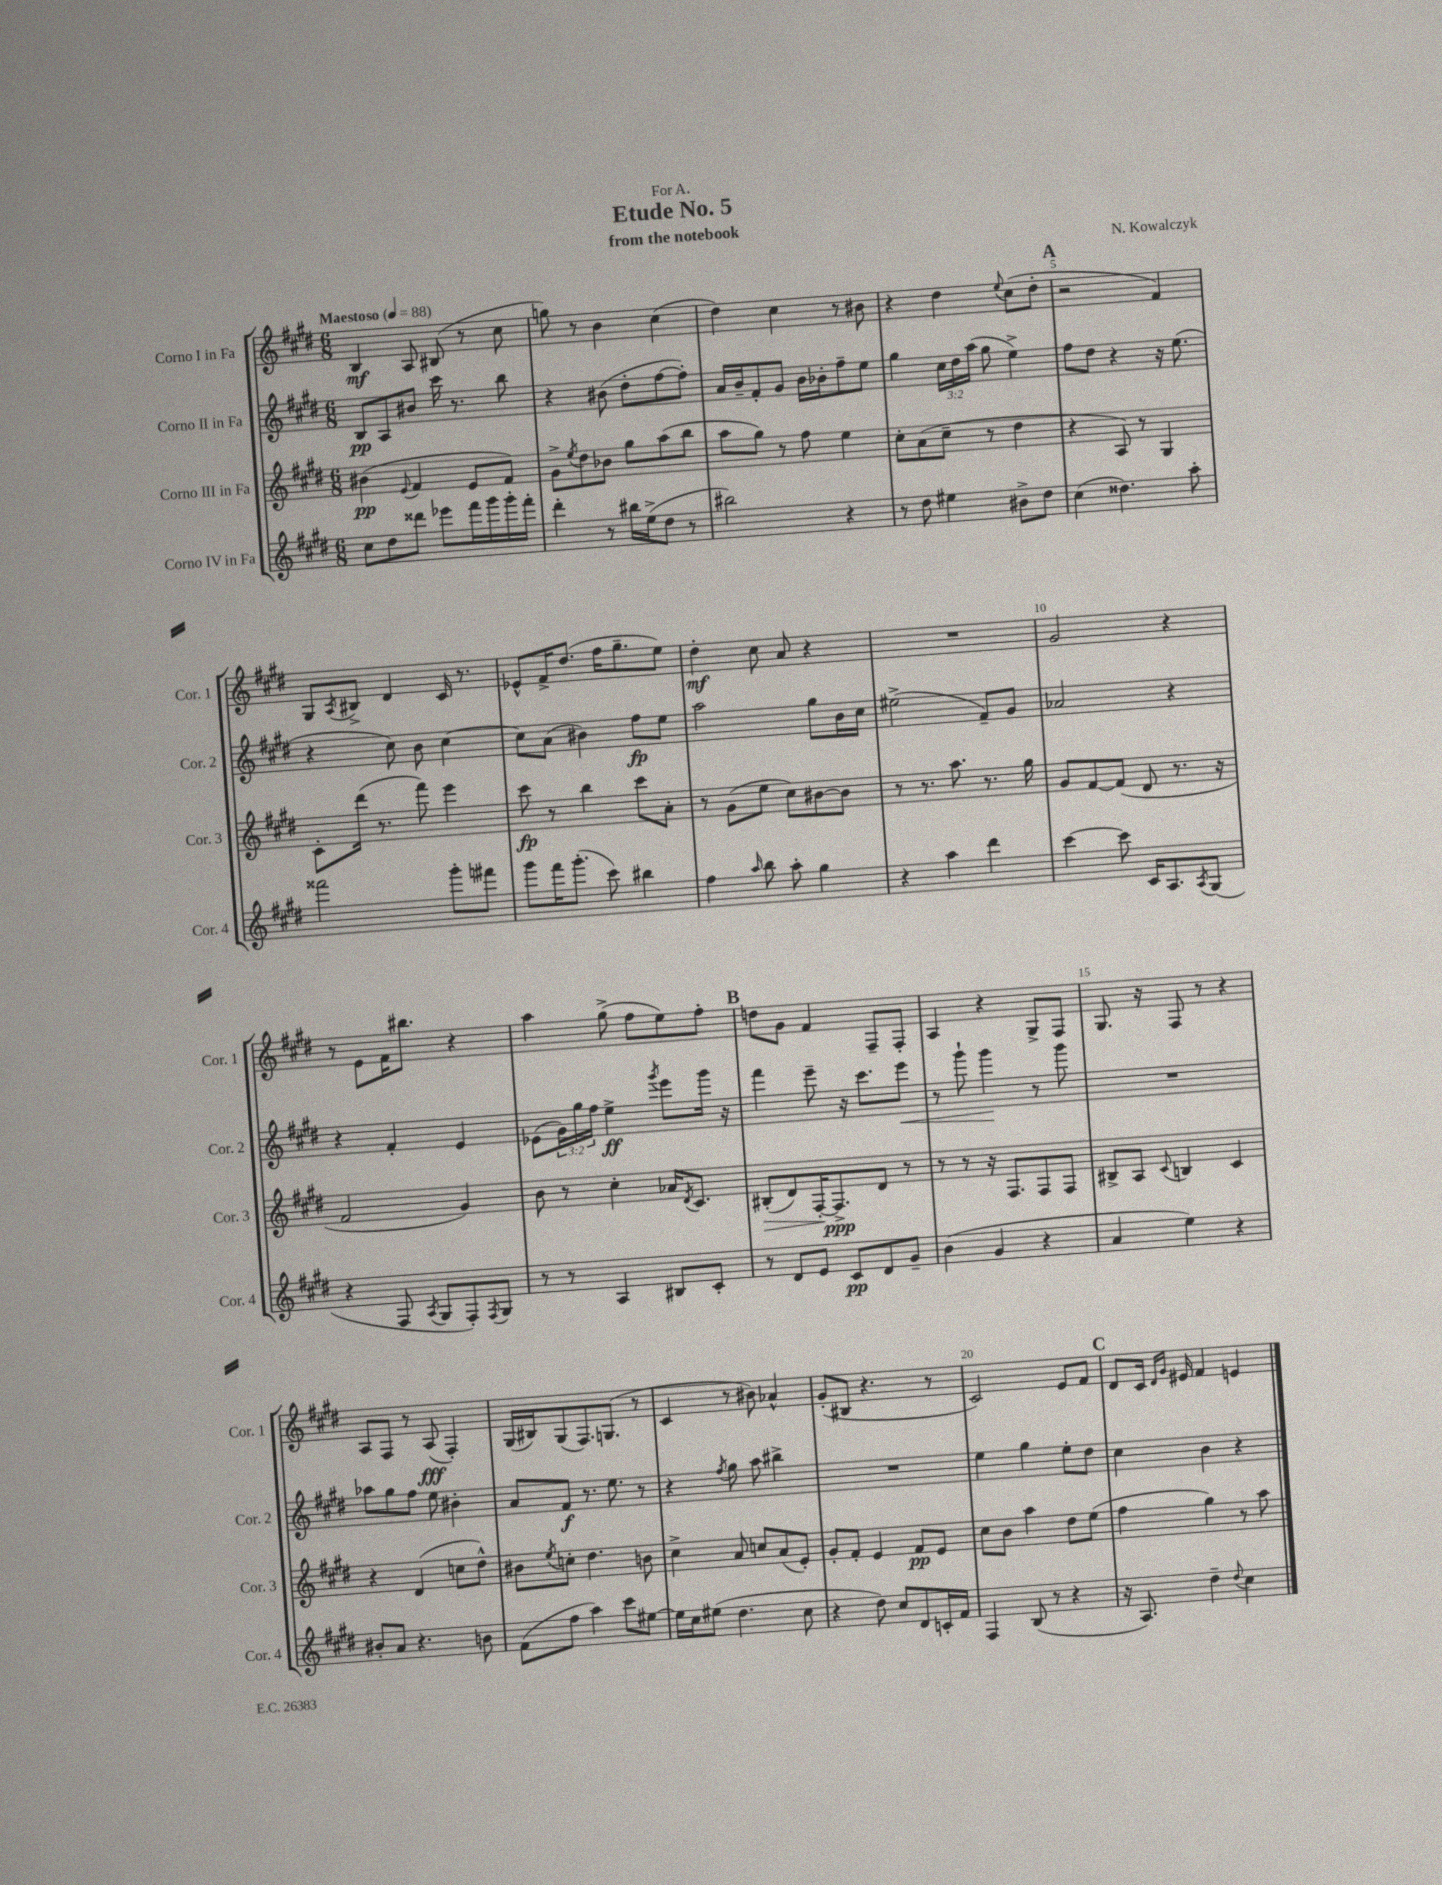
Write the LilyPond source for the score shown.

\header { title = "Etude No. 5" composer = "N. Kowalczyk" subtitle = "from the notebook" dedication = "For A." }
<<
\new StaffGroup <<
\new Staff = "s0" \with { instrumentName = "Corno I in Fa" shortInstrumentName = "Cor. 1" } {
    \clef treble \key e \major \numericTimeSignature \time 6/8 \tempo "Maestoso" 4 = 88
    b4\mf a8 bis8( r8 cis''8 |
    g''8) r8 b'4 cis''4( |
    dis''4) cis''4 r8 bis'8 |
    r4 dis''4 \appoggiatura { e''8 } cis''8( dis''8-. |
    \mark \markup { \bold "A" } r2 fis'4) |
    gis8 \acciaccatura { a8 } bis8-> dis'4 cis'16 r8. |
    ees'8-^ fis'16-> dis''8.( fis''16 gis''8.-- e''8) |
    dis''4-.\mf cis''8 a'8 r4 |
    R2. |
    gis'2 r4 |
    r8 e'8 fis'16 bis''8. r4 |
    a''4 gis''8->( fis''8 e''8) fis''8-. |
    \mark \markup { \bold "B" } d''8 gis'8 fis'4 fis8-- fis8-. |
    a4 r4 gis8-> fis8 |
    gis8. r16 fis8 r8 r4 |
    a8 fis8 r8 a8\fff( fis4-.) |
    gis16( bis16) gis8( fis8.) g8.( r8 |
    cis'4 r8 bis'8) aes'4-^ |
    gis'8-.( bis8 r4. r8 |
    cis'2) e'8 fis'8 |
    \mark \markup { \bold "C" } dis'8 cis'16 \grace { dis'16 gis'16 } eis'16 fis'4 e'4 \bar "|." |
}
\new Staff = "s1" \with { instrumentName = "Corno II in Fa" shortInstrumentName = "Cor. 2" } {
    \clef treble \key e \major \numericTimeSignature \time 6/8 \override Staff.TupletNumber.text = #tuplet-number::calc-fraction-text
    b8\pp a8 bis'8 cis'''16 r8. b''8 |
    r4 bis'8( dis''8-. fis''8~ fis''8-.) |
    a'16 b'16-- fis'8-. gis'8 b'16 bes'16-. fis''8-- e''8 |
    gis''4 \tuplet 3/2 { cis''16 dis''16 a''16( } gis''8 e''4->) |
    \mark \markup { \bold "A" } fis''8 dis''8 r4 r16 e''8.( |
    r4 cis''8) b'8 cis''4~ |
    cis''8 a'8( bis'4) fis''8\fp e''8 |
    a''2 gis''8 b'16 cis''16 |
    eis''2->( fis'8--) gis'8 |
    aes'2 r4 |
    r4 fis'4-. e'4 |
    ees'8( \tuplet 3/2 { gis'16) gis''16 fis''16 } e''4->\ff \acciaccatura { gis'''8 } e'''8 gis'''16 r16 |
    \mark \markup { \bold "B" } fis'''4 e'''8-- r16 cis'''8. e'''8\< |
    r8 gis'''8-! gis'''4\! r8 gis'''8 |
    R2. |
    aes''8 gis''8 fis''8 e''8 bis'4-. |
    a'8 fis'8\f r8. e''8. r8 |
    r4 \acciaccatura { fis''8 } gis''8 a''8 bis''4-> |
    R2. |
    e''4 gis''4 e''8-. dis''8 |
    \mark \markup { \bold "C" } cis''4 b'4 r4 \bar "|." |
}
\new Staff = "s2" \with { instrumentName = "Corno III in Fa" shortInstrumentName = "Cor. 3" } {
    \clef treble \key e \major \numericTimeSignature \time 6/8
    bis'4\pp( \appoggiatura { e'8 } fis'4 e'8 fis'8) |
    gis'8-> \acciaccatura { e''8 } dis''8 bes'8 gis''8 a''8( b''8 |
    a''8 gis''8) r8 fis''8 e''4 |
    cis''8-. a'8( cis''8-- r8 dis''4 |
    \mark \markup { \bold "A" } r4 a8) r8 gis4 |
    cis'8-. dis'''16( r8. fis'''8) e'''4 |
    cis'''8\fp r8 b''4 cis'''8 a'8-. |
    r8 gis'8( e''8 cis''8) bis'8~ bis'8 |
    r8 r8. a''8. r8. gis''16 |
    gis'8 fis'8~ fis'8( dis'8 r8. r16 |
    fis'2 gis'4) |
    b'8 r8 cis''4-. aes'16 \acciaccatura { dis'8 } cis'8. |
    \mark \markup { \bold "B" } bis8-.\>( dis'8) fis16~-.\! fis8.->\ppp dis'8 r8 |
    r8 r8 r16 fis8. fis8 fis8 |
    bis8-> a8 \appoggiatura { cis'8 } b4 cis'4 |
    r4 dis'4( c''8 dis''8-^) |
    bis'8 \acciaccatura { e''8 } c''8-. dis''4. b'8 |
    cis''4-> a'8 c''8 a'8( e'8-.) |
    gis'8-. fis'8-. e'4 fis'8\pp e'8 |
    cis''8 b'8 a''4 dis''8 e''8( |
    \mark \markup { \bold "C" } fis''4 gis''4) r8 a''8 \bar "|." |
}
\new Staff = "s3" \with { instrumentName = "Corno IV in Fa" shortInstrumentName = "Cor. 4" } {
    \clef treble \key e \major \numericTimeSignature \time 6/8
    cis''8 dis''8 disis'''8 ees'''8 fis'''16 gis'''16 gis'''16-. fis'''16-. |
    dis'''4-. r8 bis''16 e''16->( dis''8 r8 |
    bis''2) r4 |
    r8 dis''8 eis''4 bis'8-> dis''8 |
    \mark \markup { \bold "A" } cis''4( disis''4.) a''8-. |
    fisis'''2 gis'''8-. fis'''8 |
    gis'''8 fis'''16 gis'''8.-.( cis'''8) bis''4 |
    fis''4 \grace { a''16 } b''8 a''8-. gis''4 |
    r4 a''4 dis'''4 |
    cis'''4~ cis'''8 cis'16 a8. \acciaccatura { a8 } gis8( |
    r4 fis8 \acciaccatura { a8 } gis8 fis8-.) \acciaccatura { fis8 } gis8 |
    r8 r8 a4 bis8 cis'8-. |
    \mark \markup { \bold "B" } r8 dis'8 e'8 cis'8\pp dis'8 gis'8-- |
    b'4( gis'4 r4 |
    a'4 e''4) r4 |
    bis'8-. a'8 r4. b'8 |
    fis'8( fis''8 a''4) cis'''8 eis''8~ |
    eis''16 cis''16 eis''8( dis''4. cis''8 |
    r4 dis''8) cis''8 dis'8 c'16-. fis'16 |
    fis4 b8( r8 r4 |
    \mark \markup { \bold "C" } r16 a8.) dis''4-- \appoggiatura { dis''8 } cis''4 \bar "|." |
}
>>
>>
\layout { \context { \Score \override BarNumber.break-visibility = ##(#f #t #t) barNumberVisibility = #(every-nth-bar-number-visible 5) } }
